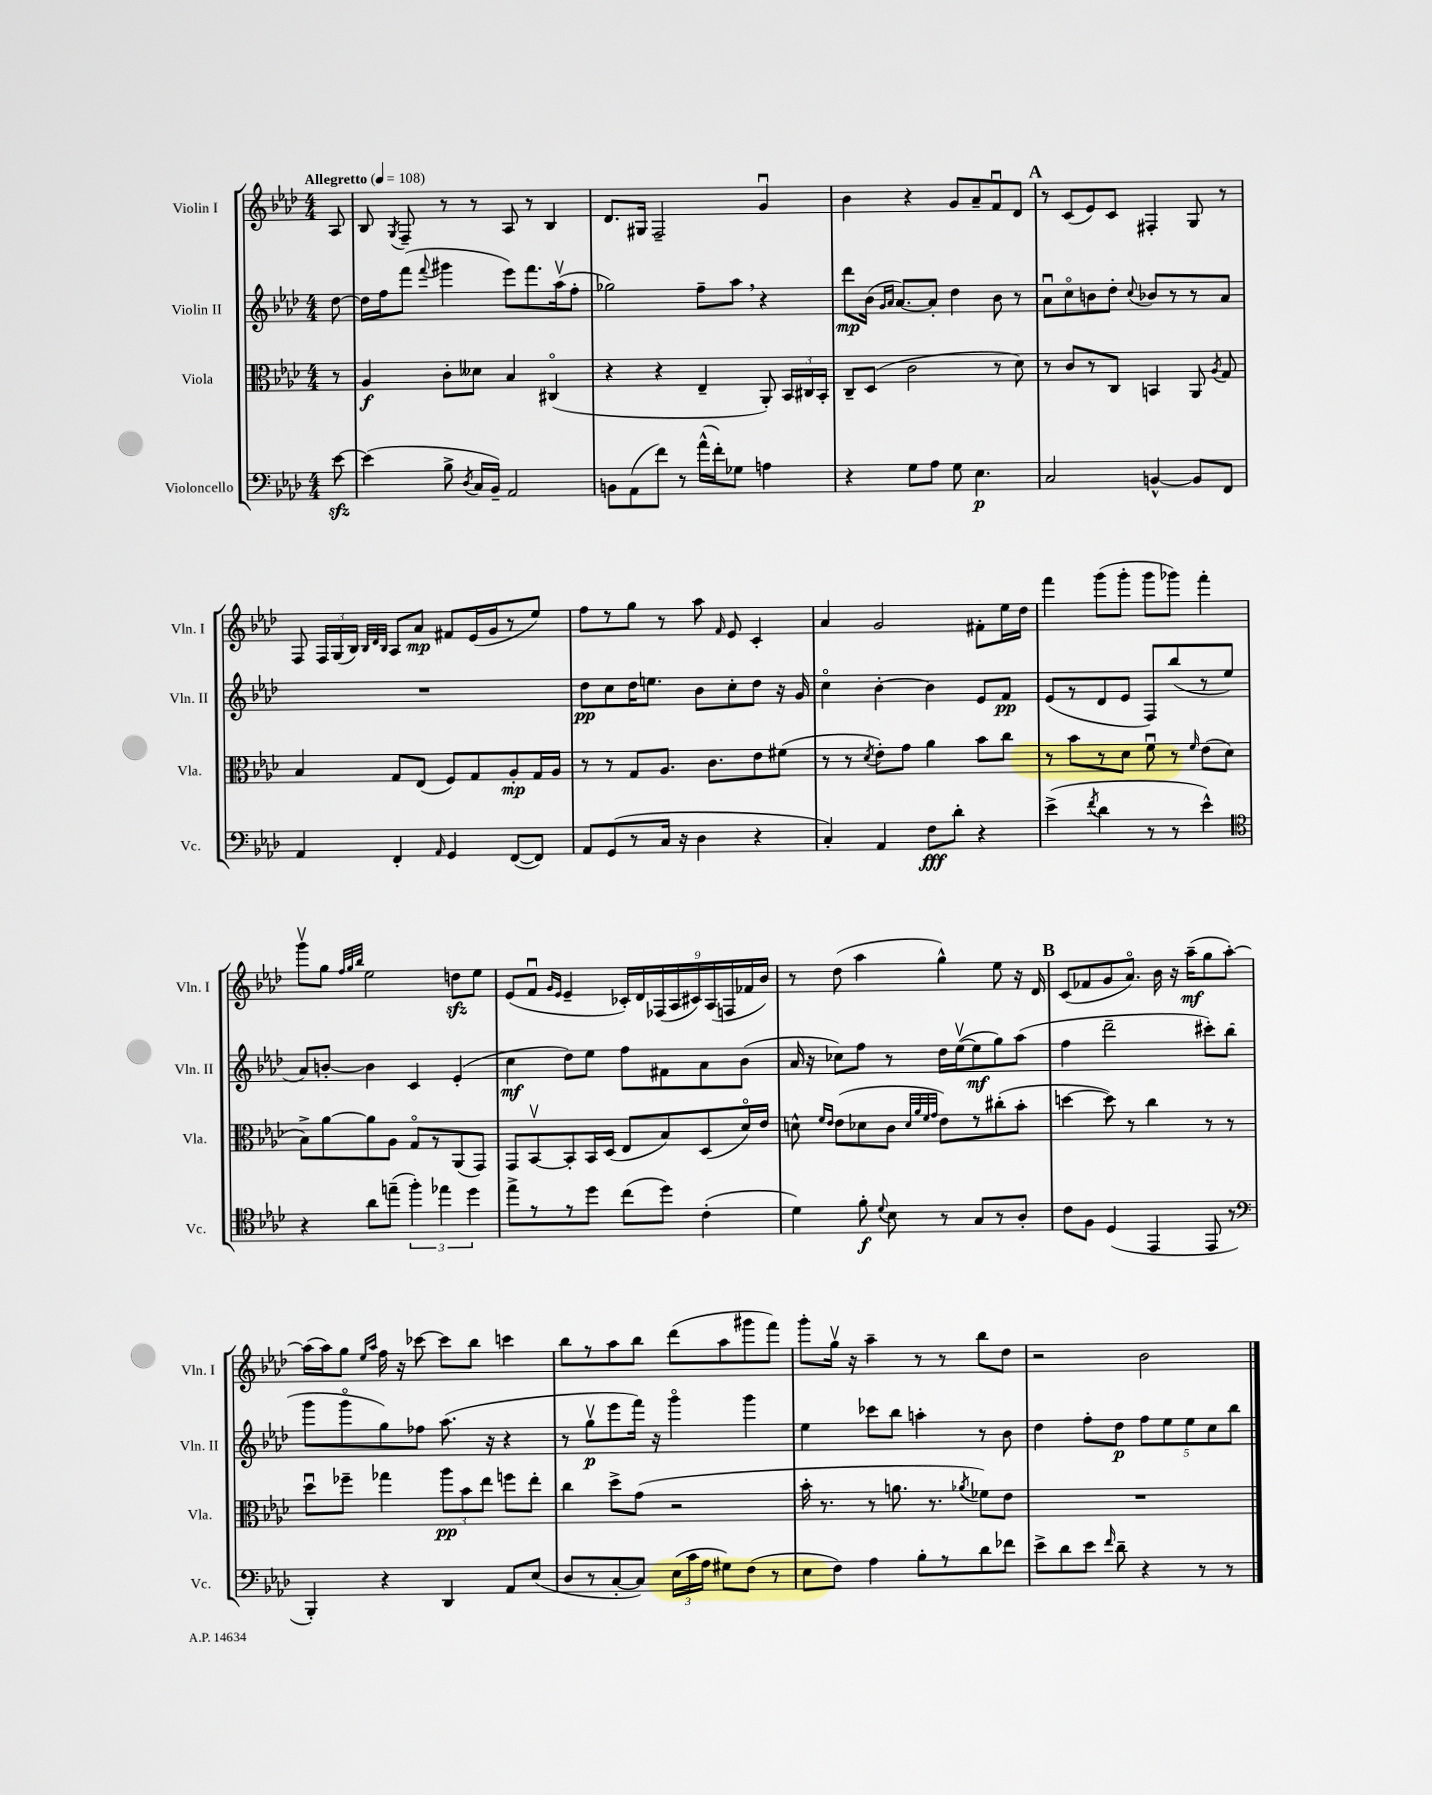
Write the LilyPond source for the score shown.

<<
\new StaffGroup <<
\new Staff = "s0" \with { instrumentName = "Violin I" shortInstrumentName = "Vln. I" } {
    \clef treble \key aes \major \numericTimeSignature \time 4/4 \partial 8 \tempo "Allegretto" 4 = 108
    \autoBeamOff aes8 |
    bes8 \acciaccatura { g8 } f8-- r8 r8 aes8 r8 bes4 |
    des'8.[ gis16] f2-- g'4\downbow |
    bes'4 r4 g'8[ aes'8-- f'8\downbow des'8] |
    \mark \markup { \bold "A" } r8 c'8[( ees'8) c'8] fis4-. g8 r8 |
    f8 \tuplet 3/2 { f16[ g16( bes16]) } \grace { bes32[ des'32 bes32] } aes8[ aes'8]\mp fis'8[ ees'16( g'16 r8 ees''8]) |
    f''8[ r8 g''8] r8 aes''8 \grace { f'16 } ees'8 c'4-. |
    aes'4 g'2 fis'8[-. ees''16 des''16] |
    f'''4 g'''8[( g'''8]-. g'''8[ ges'''8]) f'''4-. |
    g'''8[\upbow g''8] \grace { f''32[ g''32 bes''32] } ees''2 d''8[\sfz ees''8] |
    ees'8[( f'8]\downbow \grace { g'16[ ees'16] } ees'4-- \tuplet 9/8 { ces'16[-.) des'16 fes16( aes16 cis'16) aes16( f16 fes'16 bes'16]) } |
    r8 des''8( aes''4 g''4-^) ees''8 r16 des'16 |
    \mark \markup { \bold "B" } c'8[( fes'8 g'8 aes'8.]\flageolet) bes'16 r16 aes''16[--\mf( g''8 aes''8]~-.) |
    aes''16[( aes''16) g''8] \grace { ees''16[ aes''16] } f''16 r16 ces'''8~ ces'''8[ bes''8] c'''4 |
    bes''8[ r8 aes''8 bes''8] des'''8[( aes''8 gis'''8 f'''8]) |
    g'''8[-. g''16]\upbow r16 aes''4-- r8 r8 bes''8[ des''8] |
    r2 bes'2 \bar "|." |
}
\new Staff = "s1" \with { instrumentName = "Violin II" shortInstrumentName = "Vln. II" } {
    \clef treble \key aes \major \numericTimeSignature \time 4/4 \partial 8
    \autoBeamOff des''8~ |
    des''16[ f''16 f'''8]( \appoggiatura { f'''8 } gis'''4 ees'''8[) f'''8. aes''16\upbow( f''8]-. |
    ges''2) f''8[-- aes''8] \breathe r4 |
    des'''8[\mp bes'16]( \grace { g'16[ aes'16] } aes'8.[~) aes'8]-. des''4 bes'8 r8 |
    \mark \markup { \bold "A" } aes'8[\downbow c''8\flageolet b'8 des''8]-. \appoggiatura { c''8 } bes'8[ r8 r8 aes'8] |
    R1 |
    des''8[\pp c''8 des''16 e''8.] bes'8[ c''8-. des''8] r16 g'16 |
    c''4\flageolet bes'4~-. bes'4 ees'8[ f'8]\pp |
    ees'8[( r8 des'8 ees'8] f8[) bes''8( r8 ees''8] |
    aes'8[) b'8]~-. b'4 c'4 ees'4-.( |
    c''4\mf des''8[) ees''8] f''8[ fis'8 aes'8 bes'8]( |
    aes'16 r16 ces''8[) f''8] r8 des''16[ ees''16~\upbow( ees''8\mf g''8) aes''8]( |
    \mark \markup { \bold "B" } f''4 des'''2-- cis'''8[-.) bes''8]( |
    g'''8[ g'''8\flageolet g''8) fes''8] aes''8.( r16 r4 |
    r8 g''8[\upbow\p ees'''8 f'''16]) r16 g'''4\flageolet g'''4 |
    ees''4 ces'''8[ bes''8] a''4-. r8 bes'8 |
    des''4 f''8[-. des''8]\p \tuplet 5/4 { f''8[ ees''8 ees''8 c''8 bes''8] } \bar "|." |
}
\new Staff = "s2" \with { instrumentName = "Viola" shortInstrumentName = "Vla." } {
    \clef alto \key aes \major \numericTimeSignature \time 4/4 \partial 8
    \autoBeamOff r8 |
    aes4\f c'8[-. deses'8] bes4 cis4\flageolet( |
    r4 r4 ees4-- aes,8-.) \tuplet 3/2 { bes,16[ cis16 bes,16]-. } |
    c8[-- des8]( c'2 r8 des'8) |
    \mark \markup { \bold "A" } r8 c'8[ r8 c8] b,4 aes,8 \acciaccatura { aes8 } g8 |
    bes4 g8[ ees8]( f8[) g8 aes8-.\mp g16 aes16] |
    r8 r8 g8[ aes8.] c'8.[ ees'8 fis'8]( |
    r8 r8 \acciaccatura { des'8 } ees'8[-.) g'8] aes'4 bes'8[ c''8] |
    r8 bes'8[ r8 des'8] f'8\downbow r8 \grace { f'16 } ees'8[( des'8] |
    bes8[->) aes'8~ aes'8 aes8] g8[\flageolet r8 aes,8( g,8]) |
    g,8[ bes,8~\upbow bes,8-. bes,16 des16]( ees8[ bes8) des8( des'16\flageolet) ees'16] |
    d'8-^ \grace { f'16[ ees'16] } ees'8[( des'8 c'8] \grace { des'32[ aes'32 f'32 g'32] } ees'8[) r8 cis''8-.( bes'8]-. |
    \mark \markup { \bold "B" } d''4~ d''8) r8 c''4 r8 r8 |
    des''8[\downbow fes''8]-- ges''4 \tuplet 3/2 { aes''8[\pp bes'8 ees''8] } f''8[ ees''8]-. |
    c''4 des''8[-> g'8]( r2 |
    bes'16-. r8. r8 a'8. r8. \acciaccatura { aes'8 } fes'8[) ees'8] |
    R1 \bar "|." |
}
\new Staff = "s3" \with { instrumentName = "Violoncello" shortInstrumentName = "Vc." } {
    \clef bass \key aes \major \numericTimeSignature \time 4/4 \partial 8
    \autoBeamOff ees'8~\sfz |
    ees'4( bes8-> \acciaccatura { des8 } c16[ bes,16]--) aes,2 |
    b,8[ aes,8( f'8]) r8 aes'16[-^( f'16-.) ges8] a4 |
    r4 g8[ aes8] g8 ees4.\p |
    \mark \markup { \bold "A" } c2 b,4~-^ b,8[ f,8] |
    aes,4 f,4-. \grace { aes,16 } g,4 f,8[~( f,8]) |
    aes,8[ g,8( r8 c16] r16 des4 r4 |
    c4-.) aes,4 f8[\fff des'8]-. r4 |
    ees'4->( \acciaccatura { f'8 } des'4 r8 r8 ees'4-^) |
    \clef tenor r4 aes'8[ e''8]--( \tuplet 3/2 { f''4-.) ees''4 des''4 } |
    ees''8[-> r8 r8 des''8] c''8[( des''8]) c'4-.( |
    des'4) f'8-.\f \appoggiatura { des'8 } bes8 r8 g8[ r8 aes8]-. |
    \mark \markup { \bold "B" } c'8[ f8] des4( ees,4 ees,8 r8 |
    \clef bass bes,,4-.) r4 des,4 aes,8[ ees8]( |
    des8[ r8 c8~-. c8]) \tuplet 3/2 { ees16[( c'16 aes16] } gis8[) f8]( r8 |
    ees8[ f8]) aes4 bes8[-. r8 des'8 fes'8] |
    ees'8[-> des'8 ees'8] \grace { f'16 } des'8-- r4 r8 r8 \bar "|." |
}
>>
>>
\layout { \context { \Score \remove "Bar_number_engraver" } }
